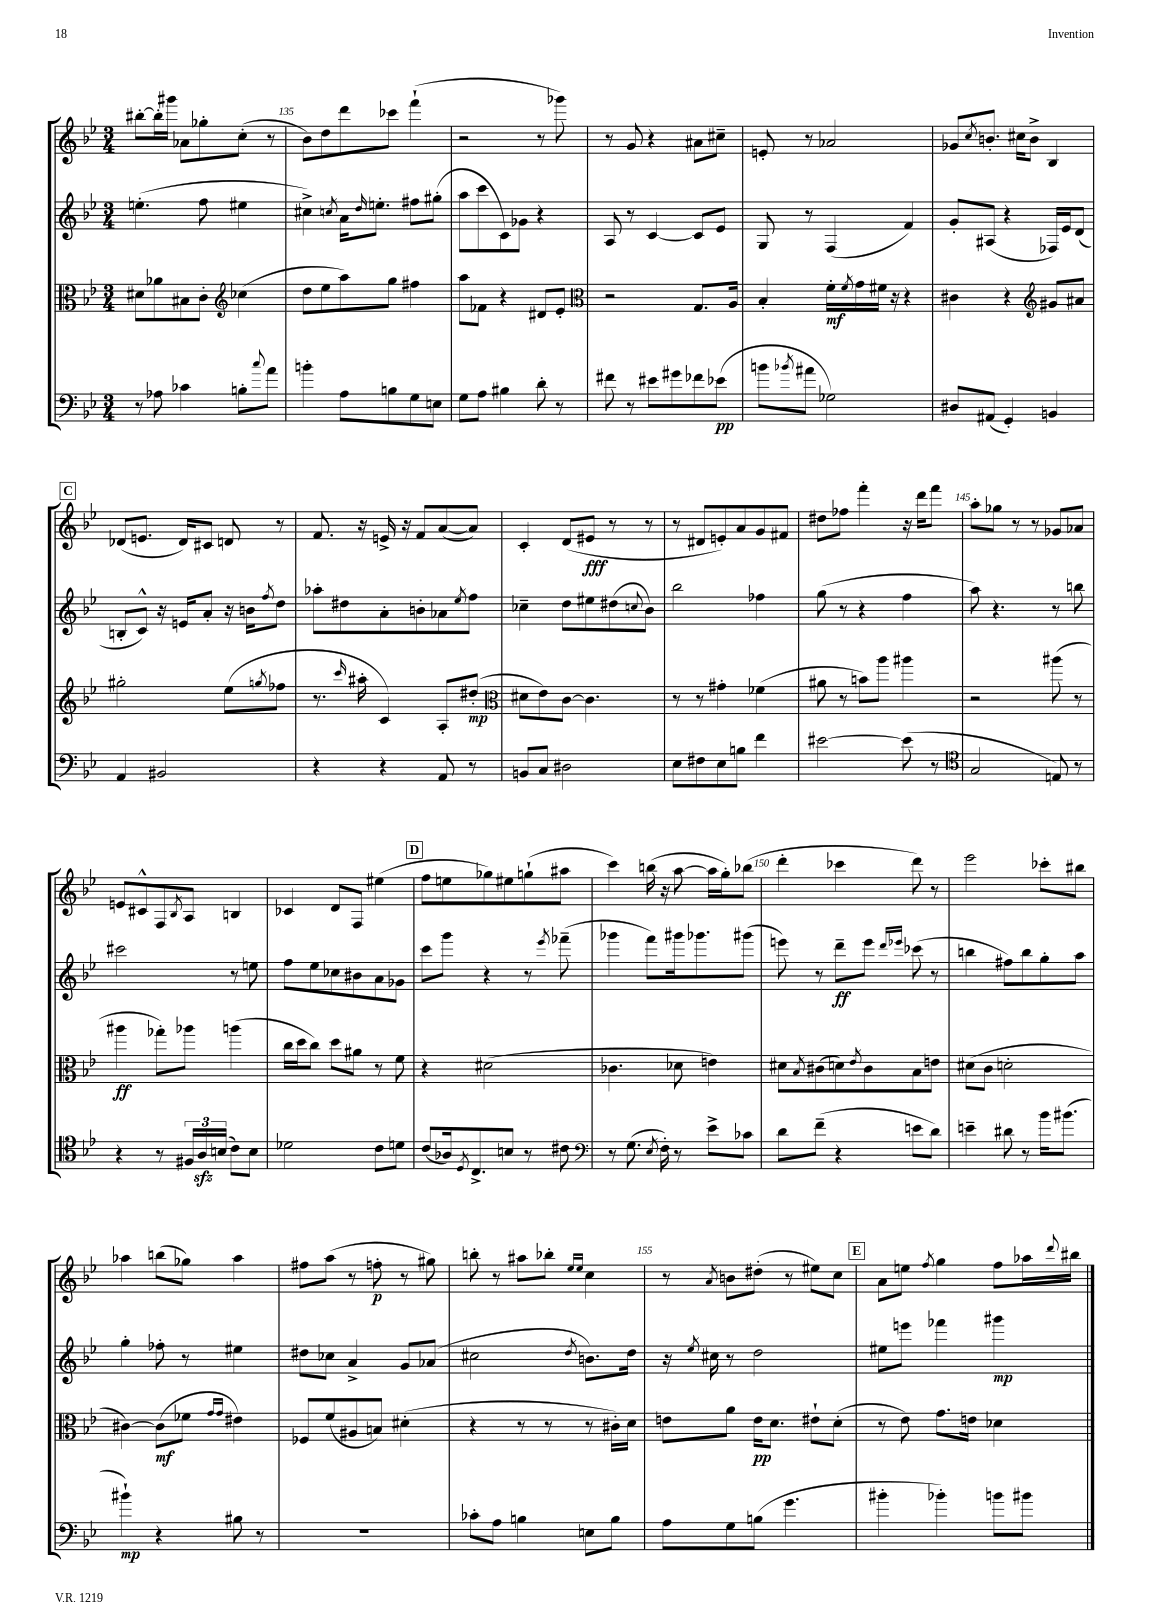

**kern	**dynam	**kern	**dynam	**kern	**dynam	**kern	**dynam
*part4	*part4	*part3	*part3	*part2	*part2	*part1	*part1
*staff4	*staff4	*staff3	*staff3	*staff2	*staff2	*staff1	*staff1
*clefF4	*	*clefC3	*	*clefG2	*	*clefG2	*
*k[b-e-]	*	*k[b-e-]	*	*k[b-e-]	*	*k[b-e-]	*
*M3/4	*	*M3/4	*	*M3/4	*	*M3/4	*
=134	=134	=134	=134	=134	=134	=134	=134
8r	.	8d#X\L	.	(4.een'\	.	[8bb#X'\L	.
8A-X\	.	8a-X\	.	.	.	16bb#'\L]	.
.	.	.	.	.	.	16ggg#X\JJ	.
4c-X\	.	8B#X\	.	.	.	8a-X\L	.
.	.	8c'\J	.	8ff\	.	8gg-X'\	.
*	*	*clefG2	*	*	*	*	*
8Bn'\L	.	(4cc-X\	.	4ee#X\	.	(8cc'\J	.
8qqcc/	.	.	.	.	.	.	.
8a\J	.	.	.	.	.	8r	.
=135	=135	=135	=135	=135	=135	=135	=135
4bn'\	.	8dd\L	.	4cc#X^\)	.	8b-\L)	.
.	.	8ee-\	.	.	.	8dd\	.
.	.	.	.	8qccn/	.	.	.
8A\L	.	8aa\)	.	16a\KL	.	8ddd\	.
.	.	.	.	16qqdd/	.	.	.
.	.	.	.	8.een'\J	.	.	.
8Bn\	.	8gg\J	.	.	.	8ccc-X\J	.
8G\	.	4ff#X\	.	8ff#X\L	.	(4fff`\	.
8En\J	.	.	.	(8gg#X'\J	.	.	.
=136	=136	=136	=136	=136	=136	=136	=136
8G\L	.	8aa\L	.	8aa\L	.	2r	.
8A\J	.	8f-X\J	.	8ccc\	.	.	.
4B#X\	.	4r	.	8c\)	.	.	.
.	.	.	.	8g-X\J	.	.	.
8d'\	.	8d#X/L	.	4r	.	8r	.
8r	.	8e-'/J	.	.	.	8ggg-X\)	.
=137	=137	=137	=137	=137	=137	=137	=137
*	*	*clefC3	*	*	*	*	*
8f#X\	.	2r	.	8A/	.	8r	.
8r	.	.	.	8r	.	8g/	.
8e#X\L	.	.	.	[4c/	.	4r	.
8g#X\	.	.	.	.	.	.	.
8f-X\	.	8.G/L	.	8c/L]	.	8a#X\L	.
(8e-X\J	pp	.	.	8e-/J	.	8cc#X~\J	.
.	.	16A/Jk	.	.	.	.	.
=138	=138	=138	=138	=138	=138	=138	=138
8bn\L	.	4B-'/	.	8G/	.	8en'/	.
8qb-X/	.	.	.	.	.	.	.
8a#X\J	.	.	.	8r	.	8r	.
2G-X\)	.	16f'\LL	mf	(4F/	.	2a-X/	.
.	.	8qf/	.	.	.	.	.
.	.	16g\	.	.	.	.	.
.	.	16f#X\JJ	.	.	.	.	.
.	.	16r	.	.	.	.	.
.	.	4r	.	4f/)	.	.	.
=139	=139	=139	=139	=139	=139	=139	=139
8D#X/L	.	4c#X\	.	8g'/L	.	8g-X/L	.
.	.	.	.	.	.	8qcc/	.
(8AA#X/J	.	.	.	(8A#X/J	.	8.bn'/J	.
4GG'/)	.	4r	.	4r	.	.	.
.	.	.	.	.	.	16cc#X\KL	.
.	.	.	.	.	.	8b^\J	.
*	*	*clefG2	*	*	*	*	*
4BBn/	.	8g#X/L	.	16F-X/LL)	.	4B-/	.
.	.	.	.	16e-/J	.	.	.
.	.	8a#X/J	.	(8d/J	.	.	.
!!LO:LB:g=z
!!LO:REH:place=s1:t=C
=140	=140	=140	=140	=140	=140	=140	=140
4AA/	.	2gg#X'\	.	8Bn'/L	.	(8d-X/L	.
.	.	.	.	8c^^/J)	.	8.en/J	.
2BB#X/	.	.	.	16r	.	.	.
.	.	.	.	16en/KL	.	16d-/KL)	.
.	.	.	.	8a'/J	.	8c#X/J	.
.	.	(8ee-\L	.	16r	.	8dn/	.
.	.	.	.	16bn\KL	.	.	.
.	.	8qggn/	.	8qff/	.	.	.
.	.	8ff-X\J	.	8dd\J	.	8r	.
=141	=141	=141	=141	=141	=141	=141	=141
4r	.	8.r	.	8aa-X'\L	.	8.f/	.
.	.	.	.	8dd#X\	.	.	.
.	.	16qqccc/	.	.	.	.	.
.	.	16aa#X'\	.	.	.	16r	.
4r	.	4c/)	.	8a'\	.	16en^/	.
.	.	.	.	.	.	16r	.
.	.	.	.	8bn'\	.	8f/L	.
8AA/	.	8A'/L	.	8a-X\	.	([8a/	.
.	.	.	.	8qee-/	.	.	.
8r	.	(8dd#X'/J	mp	8ff\J	.	8a/J])	.
=142	=142	=142	=142	=142	=142	=142	=142
*	*	*clefC3	*	*	*	*	*
8BBn/L	.	8d#X\L	.	4cc-X~\	.	4c'/	.
8C/J	.	8e-\)	.	.	.	.	.
2D#X\	.	[8c\J	.	8dd\L	.	(8d/L	.
.	.	4.c\]	.	8ee#X\	.	8e#X/J	fff
.	.	.	.	(8dd#X\	.	8r	.
.	.	.	.	8qqccn/	.	.	.
.	.	.	.	8b-\J)	.	8r	.
=143	=143	=143	=143	=143	=143	=143	=143
8E-\L	.	8r	.	2bb-\	.	8r	.
8F#X\	.	8r	.	.	.	8d#X/L	.
8E-\	.	4g#X'\	.	.	.	8en'/)	.
8Bn\J	.	.	.	.	.	8a/	.
4f\	.	(4f-X\	.	4ff-X\	.	8g/	.
.	.	.	.	.	.	8f#X/J	.
=144	=144	=144	=144	=144	=144	=144	=144
[2e#X\	.	8a#X\	.	(8gg\	.	8dd#X\L	.
.	.	8r	.	8r	.	8ff-X\J	.
.	.	8bn\L)	.	4r	.	4fff'\	.
.	.	8aa\J	.	.	.	.	.
(8e#\]	.	4aa#X\	.	4ff\	.	16r	.
.	.	.	.	.	.	16ddd\KL	.
8r	.	.	.	.	.	8fff\J	.
=145	=145	=145	=145	=145	=145	=145	=145
*clefC4	*	*	*	*	*	*	*
2G/	.	2r	.	8aa\)	.	8aa'\L	.
.	.	.	.	4.r	.	8gg-X\J	.
.	.	.	.	.	.	8r	.
.	.	.	.	.	.	8r	.
8En/)	.	(8aa#X\	.	8r	.	8g-X/L	.
8r	.	8r	.	8bbn\	.	8a-X/J	.
!!LO:LB:g=z
=146	=146	=146	=146	=146	=146	=146	=146
4r	.	4aa#X\	ff	2ccc#X\	.	8en/L	.
.	.	.	.	.	.	8c#X^^/	.
8r	.	8gg-X'\L)	.	.	.	8F/	.
.	.	.	.	.	.	8qB-/	.
24F#X/LL	.	8aa-X\J	.	.	.	8A/J	.
24Azz/	.	.	.	.	.	.	.
(24Bn/JJ	.	.	.	.	.	.	.
8c\L)	.	(4aan\	.	8r	.	4Bn/	.
8B\J	.	.	.	8een\	.	.	.
=147	=147	=147	=147	=147	=147	=147	=147
2d-X\	.	16cc\LL	.	8ff\L	.	4c-X/	.
.	.	16dd\J	.	.	.	.	.
.	.	8cc\J)	.	8ee-\	.	.	.
.	.	8dd\L	.	8cc-X\	.	8d/L	.
.	.	8a#X\J	.	8b#X\	.	8F/J	.
8c\L	.	8r	.	8a\	.	(4ee#X\	.
8dn\J	.	8f\	.	8g-X\J	.	.	.
!!LO:REH:place=s1:t=D
=148	=148	=148	=148	=148	=148	=148	=148
(8c/L	.	4r	.	8ccc\L	.	8ff\L	.
16A-X/k)	.	.	.	8ggg\J	.	8een\	.
8qD/	.	.	.	.	.	.	.
8.C^/	.	.	.	.	.	.	.
.	.	(2d#X\	.	4r	.	8gg-X\)	.
8Bn/J	.	.	.	.	.	8ee#X\	.
8r	.	.	.	8r	.	(8ggn`\	.
.	.	.	.	8qeee-/	.	.	.
8c#X\	.	.	.	(8fff-X~\	.	8aa#X\J	.
=149	=149	=149	=149	=149	=149	=149	=149
*clefF4	*	*	*	*	*	*	*
8r	.	4.c-X\	.	4ggg-X\	.	4ccc\)	.
(8.G\	.	.	.	.	.	.	.
.	.	.	.	8fff\L)	.	(16bbn\	.
8qE-/	.	.	.	.	.	.	.
16F'\)	.	.	.	.	.	16r	.
8r	.	8d-X\	.	16ggg#X\k	.	[8aa\	.
.	.	.	.	8.ggg-X\	.	.	.
8e-^\L	.	4en\)	.	.	.	16aa\LL]	.
.	.	.	.	.	.	16gg'\J)	.
8c-X\J	.	.	.	(8ggg#X\J	.	(8bb-X\J	.
=150	=150	=150	=150	=150	=150	=150	=150
8d\L	.	8d#X\L	.	8eeen\)	.	4ddd'\	.
.	.	8qB-/	.	.	.	.	.
(8f~\J	.	(8c#X\	.	8r	.	.	.
4r	.	8dn\)	.	8ddd~\L	ff	4ccc-X\	.
.	.	8qe-/	.	.	.	.	.
.	.	8c#\	.	8eee\J	.	.	.
.	.	.	.	16qqddd/LL	.	.	.
.	.	.	.	16qqeee-X/JJ	.	.	.
8en\L	.	8B-\	.	(8ccc-X\	.	8ddd\)	.
8d\J)	.	8en\J	.	8r	.	8r	.
=151	=151	=151	=151	=151	=151	=151	=151
4en~\	.	(8d#X\L	.	4bbn\	.	2eee-\	.
.	.	8c\J	.	.	.	.	.
8d#X\	.	2dn'\	.	8ff#X\L)	.	.	.
8r	.	.	.	8bb\	.	.	.
16b-\KL	.	.	.	8gg'\	.	8ccc-X'\L	.
(8.b#X\J	.	.	.	.	.	.	.
.	.	.	.	8aa\J	.	8bb#X\J	.
!!LO:LB:g=z
=152	=152	=152	=152	=152	=152	=152	=152
4b#X`\)	mp	[4c#X\)	.	4gg'\	.	4aa-X\	.
4r	.	(8c#\L]	mf	8ff-X'\	.	(8bbn\L	.
.	.	8f-X\J	.	8r	.	8gg-X\J)	.
.	.	16qqg/LL	.	.	.	.	.
.	.	16qqg/JJ	.	.	.	.	.
8B#X\	.	4e#X\)	.	4ee#X\	.	4aa-\	.
8r	.	.	.	.	.	.	.
=153	=153	=153	=153	=153	=153	=153	=153
2.r	.	8F-X/L	.	8dd#X\L	.	8ff#X\L	.
.	.	(8f/	.	8cc-X\J	.	(8aa\J	.
.	.	8A#X/	.	4a^/	.	8r	.
.	.	8Bn/J)	.	.	.	8ffn'\	p
.	.	(4d#X'\	.	8g/L	.	8r	.
.	.	.	.	(8a-X/J	.	8gg#X\)	.
=154	=154	=154	=154	=154	=154	=154	=154
8c-X'\L	.	4r	.	2cc#X\	.	8bbn'\	.
8A\J	.	.	.	.	.	8r	.
4Bn\	.	8r	.	.	.	8aa#X\L	.
.	.	8r	.	.	.	8bb-X'\J	.
.	.	.	.	.	.	16qqee-/LL	.
.	.	.	.	8qdd/	.	16qqee-/JJ	.
8En\L	.	8r	.	8.bn\L)	.	4cc\	.
8B\J	.	16c#X'\LL)	.	.	.	.	.
.	.	16d\JJ	.	16dd\Jk	.	.	.
=155	=155	=155	=155	=155	=155	=155	=155
8A\L	.	8en\L	.	16r	.	8r	.
.	.	.	.	8qee-/	.	.	.
.	.	.	.	16cc#X\	.	.	.
.	.	.	.	.	.	8qa/	.
8G\	.	8a\J	.	8r	.	8bn\L	.
(8Bn\J	.	16e\KL	pp	2dd\	.	(8dd#X'\J	.
.	.	8.d\J	.	.	.	.	.
4.g\	.	.	.	.	.	8r	.
.	.	8e#X`\L	.	.	.	8ee#X\L)	.
.	.	(8d'\J	.	.	.	8cc\J	.
!!LO:REH:place=s1:t=E
=156	=156	=156	=156	=156	=156	=156	=156
4b#X'\	.	8r	.	8ee#X\L	.	8a\L	.
.	.	8e-\)	.	8eeen\J	.	8een\J	.
.	.	.	.	.	.	8qff/	.
4b-X'\)	.	8.g\L	.	4fff-X\	.	4gg\	.
.	.	16en\Jk	.	.	.	.	.
8bn\L	.	4d-X\	.	4ggg#X\	mp	8ff\L	.
8b#X\J	.	.	.	.	.	16aa-X\L	.
.	.	.	.	.	.	8qqddd/	.
.	.	.	.	.	.	16bb#X\JJ	.
==	==	==	==	==	==	==	==
*-	*-	*-	*-	*-	*-	*-	*-
